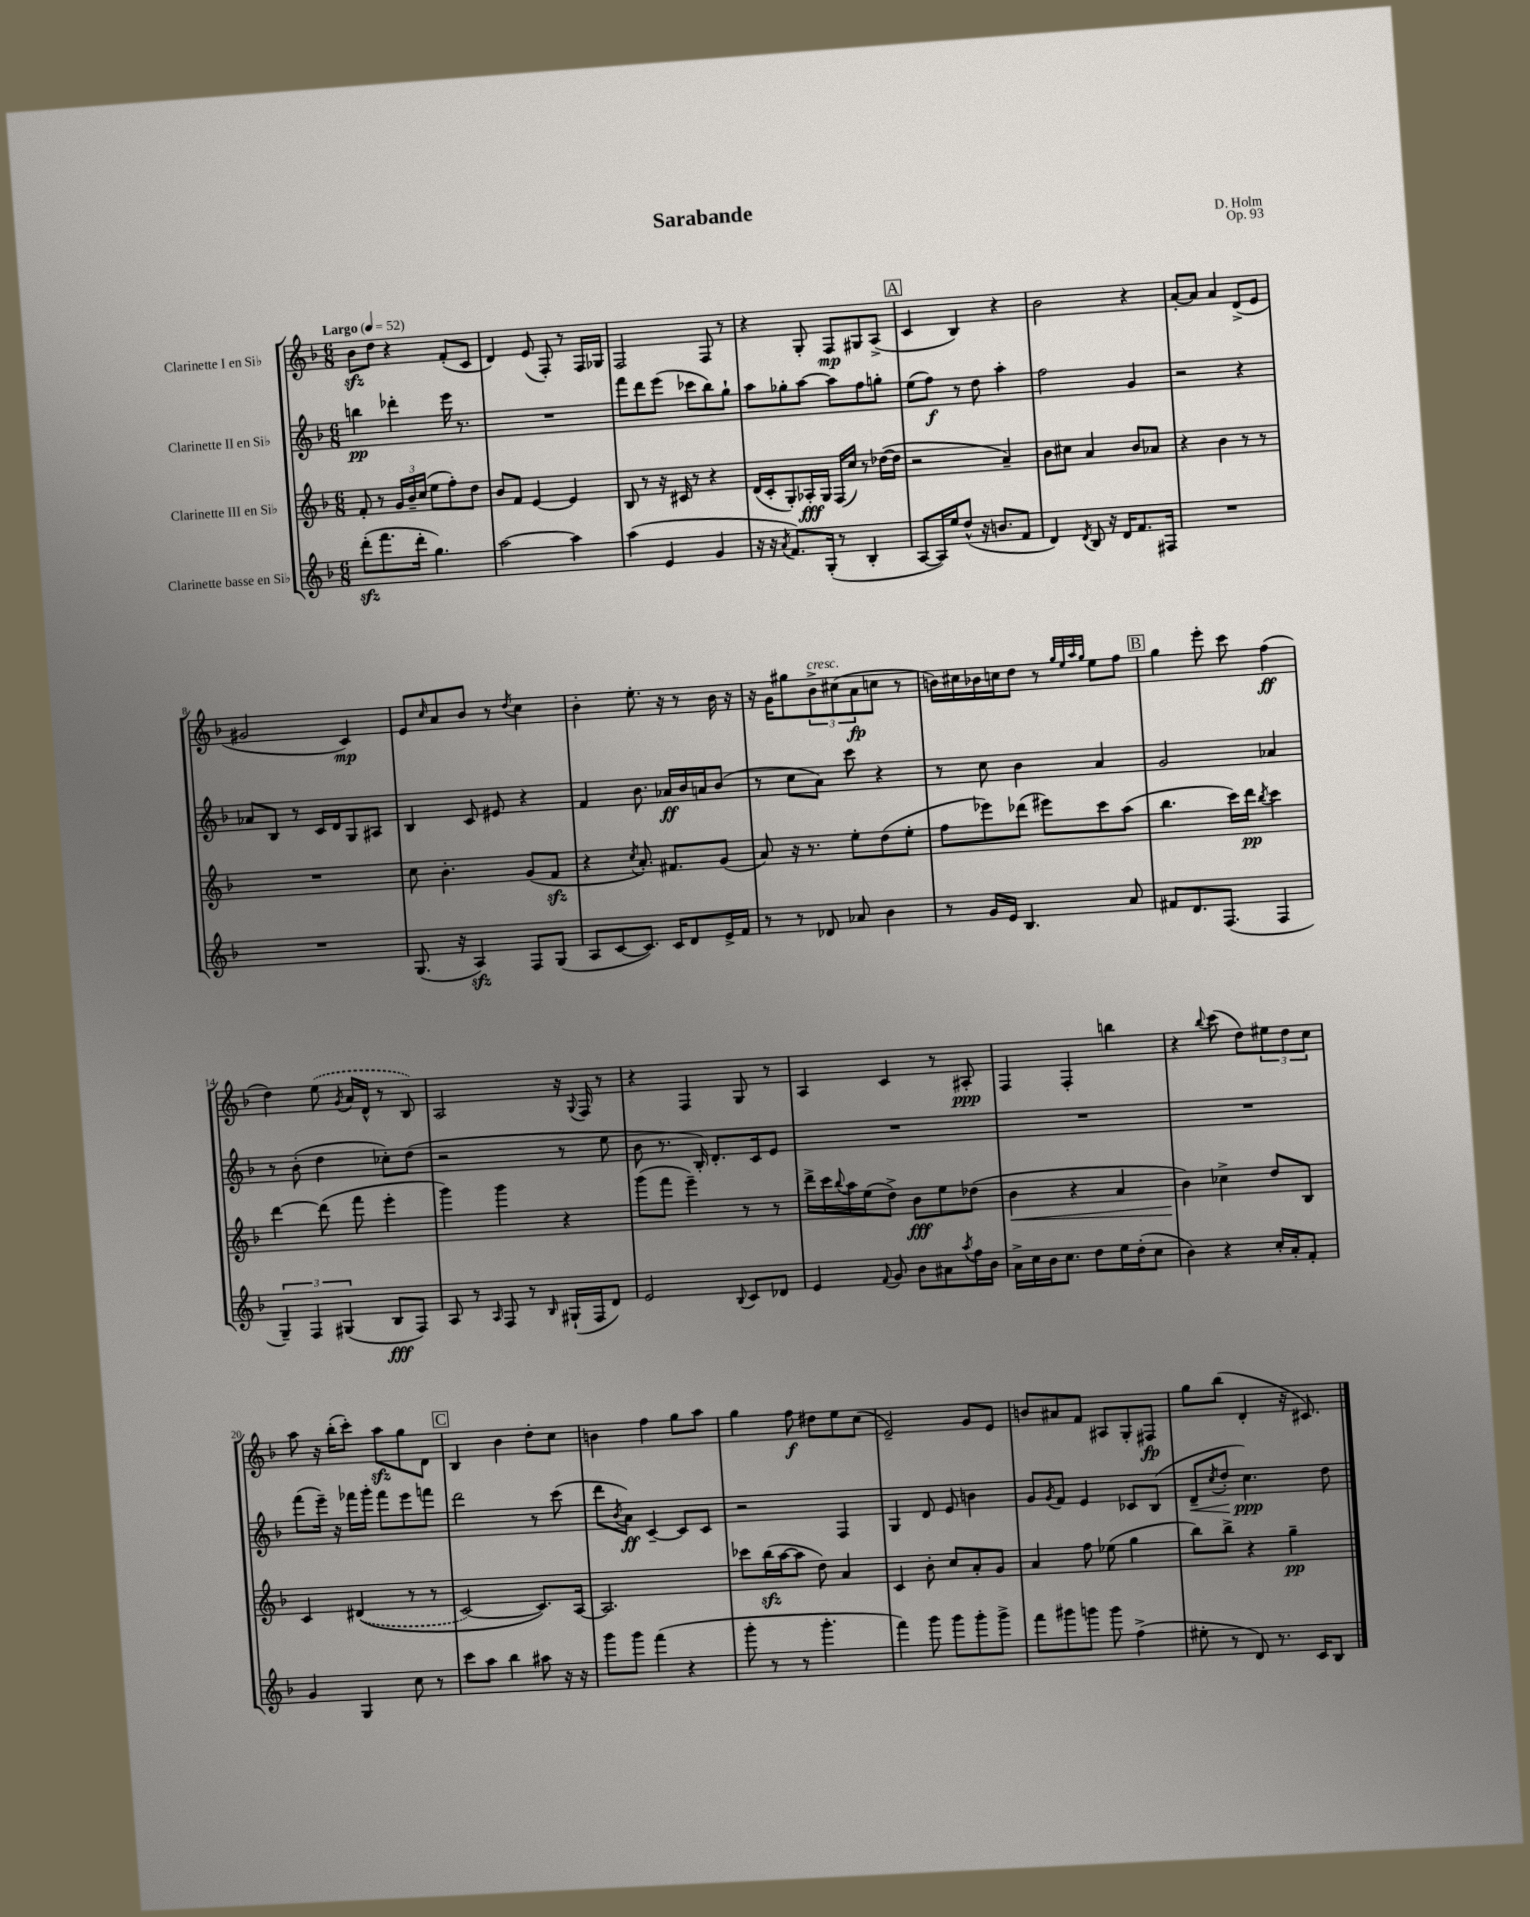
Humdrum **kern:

**kern	**kern	**kern	**kern
*staff4	*staff3	*staff2	*staff1
*clefG2	*clefG2	*clefG2	*clefG2
*k[b-]	*k[b-]	*k[b-]	*k[b-]
*M6/8	*M6/8	*M6/8	*M6/8
*MM52	*MM52	*MM52	*MM52
(8ddd'\L	8f'/	4bb\	8b-\L
8.fff\	8r	.	8dd\J
.	24g/LL	4ddd-'\	4r
.	24b-~/	.	.
16ddd'\Jk	.	.	.
.	(24cc/JJ	.	.
4.gg\)	8ee\L	.	.
.	8ff'\)	16eee\	(8f'/L
.	.	8.r	.
.	8dd\J	.	8c/J
=	=	=	=
[2aa\	8b-/L	2.r	4d/)
.	8f/J	.	.
.	[4e/	.	(8e/
.	.	.	8F'/)
4aa\]	4e/]	.	8r
.	.	.	16F/LL
.	.	.	16G-/JJ
=	=	=	=
(4aa\	8B-/	8fff\L	2F/
.	8r	8ddd\	.
4e/	16r	(8eee\J	.
.	16c#/	.	.
.	8r	8ccc-\L	.
4g/	4r	8bb-\)	8F/
.	.	8gg`\J	8r
=	=	=	=
16r	(16d/LL	8aa\L	4r
16r	16c'/J	.	.
8qa/	.	.	.
8.f/L)	8G'/)	8gg-'\	.
.	16A-'/L	[8aa\J	8G'/
(16G'/Jk	16G/JJ	.	.
8r	(16F/LL	8aa\]L	8F/L
.	16cc/JJ)	.	.
4B-'/	8r	8ff\	8G#/
.	([16dd-\LL	8gg'\J	(8A^/J
.	16dd-\]JJ	.	.
=	=	=	=
[8A/L	2r	(8ee\L	4c/
16A/]L)	.	8ff\J)	.
16ee/J	.	.	.
(8dd^^/J	.	8r	4B-/)
16r	.	8dd\	.
8.b/L	.	.	.
.	4a~/)	4aa'\	4r
8f/J	.	.	.
=	=	=	=
4d/)	8b-\L	2ff\	2b-\
.	8cc#\J	.	.
8qd/	.	.	.
8B-/	4a/	.	.
16r	.	.	.
16d/LK	.	.	.
8.f/	8b-/L	4g/	4r
.	8a-/J	.	.
16F#/Jk	.	.	.
=	=	=	=
2.r	4r	2r	[8a'/L
.	.	.	8a/]J
.	4b-\	.	4a/
.	8r	4r	(8d^/L
.	8r	.	8e/J
=	=	=	=
2.r	2.r	8a-/L	2g#/
.	.	8B-/J	.
.	.	8r	.
.	.	16c/LL	.
.	.	16d/J	.
.	.	8G/	4c/)
.	.	8A#/J	.
=	=	=	=
(8.G/	8cc\	4B-/	8e/L
.	.	.	16qqcc/
.	4.b-'\	.	8a/
16r	.	.	.
4A/)	.	8c/	8b-/J
.	.	8e#/	8r
.	.	.	8qdd/
8F/L	(8g/L	4r	4cc\
(8G/J	8f/J	.	.
=	=	=	=
8A/L	4r	4f/	4b-'\
[8c/	.	.	.
.	8qcc/	.	.
8.c/]J)	8.a'/)	8.b-\	8.ee'\
16c/LK	8.f#/L	16a-/LL	16r
8d/	.	16b-/	8r
.	.	16a/J	.
16e^/L	(8g/J	(8b-/J	16b-\
16f/JJ	.	.	16r
=	=	=	=
8r	8a/)	8r	16r
.	.	.	16g\LK
8r	16r	8cc\L	8gg#\
.	8.r	.	.
8d-/	.	8a\J)	12b-^\
.	.	.	(12cc#\
8a-/	8ee'\L	8ccc\	.
.	.	.	12a\
4b-\	(8dd\	4r	8cc\J
.	8ee'\J	.	8r
=	=	=	=
8r	8ff\L	8r	16b\LL)
.	.	.	16cc#\
16g/LL	8eee-\)	8cc\	16b-\
16e/JJ	.	.	16cc\J
4.B-/	(8ddd-\J	4b-\	8dd\J
.	8eee#\L)	.	8r
.	.	.	32qqgg/LLL
.	.	.	32qqee/
.	.	.	32qqaa/
.	.	.	32qqgg/JJJ
.	8ccc\	4a/	8ee\L
8a/	(8aa\J	.	8ff\J
=	=	=	=
8f#/L	4.bb-\	2g/	4gg\
8.d/	.	.	.
.	.	.	8eee'\
(8.F/J	.	.	.
.	16ccc\LL)	.	8ccc\
.	16ddd\JJ	.	.
.	8qbb-/	.	.
4F/	4ccc\	4a-/	(4ff\
=	=	=	=
6G~/)	[4ddd\	8r	4dd\)
.	.	(8b-'\	.
6F/	.	.	.
.	(8ddd\]	4dd\	(8ee\
(6G#/	.	.	.
.	.	.	8qg/
.	8fff\	.	16a/LL
.	.	.	16d^^/JJ
8B-/L	4eee'\	8cc-'\L)	8r
8F/J)	.	(8dd\J	8B-/)
=	=	=	=
8A/	4ggg\)	2r	2A/
8r	.	.	.
16qqA/	.	.	.
8F/	4ggg\	.	.
8r	.	.	.
16qqB-/	.	.	.
(16G#`/LL	4r	8r	16r
.	.	.	8qqG/
16F/J	.	.	16F/
8d/J)	.	8ee\	8r
=	=	=	=
2e/	(8ggg\L	8b-\	4r
.	8fff\J	8.r	.
.	4eee~\)	.	4F/
.	.	16B-'/)	.
.	.	8.d'/L	.
8qqB-/	.	.	.
8c/L	8r	.	8G/
.	.	16c/k	.
8d-/J	8r	8e/J	8r
=	=	=	=
4e/	16ddd^\LL	2.r	4A/
.	16ccc\	.	.
.	8qqbb-/	.	.
.	16aa\	.	.
.	(16ee\J	.	.
8qqf/	.	.	.
8g/	8dd^\J)	.	4c/
8b-\L	8b-\L	.	.
8a#\	8ee\	.	8r
8qaa/	.	.	.
16ff\L	(8dd-\J	.	8A#'/
16b-\JJ	.	.	.
=	=	=	=
16a^\LL	4b-\	2.r	4F/
16cc\	.	.	.
16b-\J	.	.	.
8.cc\J	.	.	.
.	4r	.	4F'/
8dd\L	.	.	.
16ee\L	4a/	.	4bb\
(16dd'\J	.	.	.
8cc\J	.	.	.
=	=	=	=
4b-\)	4b-\)	2.r	4r
.	.	.	8qqbb-/
4r	4cc-^\	.	(8ccc\
.	.	.	8dd\L)
16cc'/LL	8dd/L	.	12ee#\
16a'/J	.	.	.
.	.	.	12dd\
8f'/J	8B-/J	.	.
.	.	.	12cc\J
=	=	=	=
4g/	4c/	(8fff\L	8aa\
.	.	16eee~\Jk)	16r
.	.	16r	(16bb-'\LK
4G/	&((4d#/	16fff-\LL	8ccc'\J)
.	.	16ggg'\JJ	.
.	.	8fff-\L	8aa\L
8cc\	8r	8eee\	8gg\
8r	8r	8fff\J	8d\J
=	=	=	=
8ccc\L	[2c/)	2ddd\	4B-/
8aa\J	.	.	.
4bb-\	.	.	4b-\
8aa#\	8.c/]L&)	8r	8dd'\L
16r	.	(8ccc\	8cc\J
16r	[16A/Jk	.	.
=	=	=	=
8ggg\L	2.A/]	8ddd\L	4b\
.	.	8qb-/	.
8ggg\J	.	8a\J)	.
(4fff\	.	[4c~/	4ff\
4r	.	8c/]L	8gg\L
.	.	8c/J	8aa\J
=	=	=	=
8ggg'\	8ccc-\L	2r	4gg\
8r	(16bb-\L	.	.
.	[16aa\J	.	.
8r	8aa\]J	.	8ff\
4.ggg'\	8dd\)	.	8dd#\L
.	4a/	4F/	8ee\
.	.	.	(8cc\J
=	=	=	=
4fff\)	4c/	4G/	2e~/)
8ggg\	8b-'\	8d/	.
8ggg\L	8cc/L	8e/	.
8ggg'\	8a'/	4b\	8g/L
8ggg^\J	8g/J	.	8e/J
=	=	=	=
8fff\L	4a/	8g/L	8b/L
.	.	8qg/	.
8ggg#\	.	8f/J	8a#/
8ggg\J	8ff\	4e/	8f/J
8ggg\	(8ee-\	.	8A#/L
(4ff^\	4gg\	8c-/L	8G'/
.	.	(8B-/J	8F#/J
=	=	=	=
8ee#'\	8bb-\L)	8d~/L	8gg\L
.	.	8qcc/	.
8r	8bb-^\J	8dd'/J	(8bb-\J
8d/)	4r	4.cc\)	4d'/
8.r	.	.	.
.	4gg~\	.	16r
16c/LK	.	.	8.c#/)
8B-/J	.	8dd\	.
==	==	==	==
*-	*-	*-	*-
